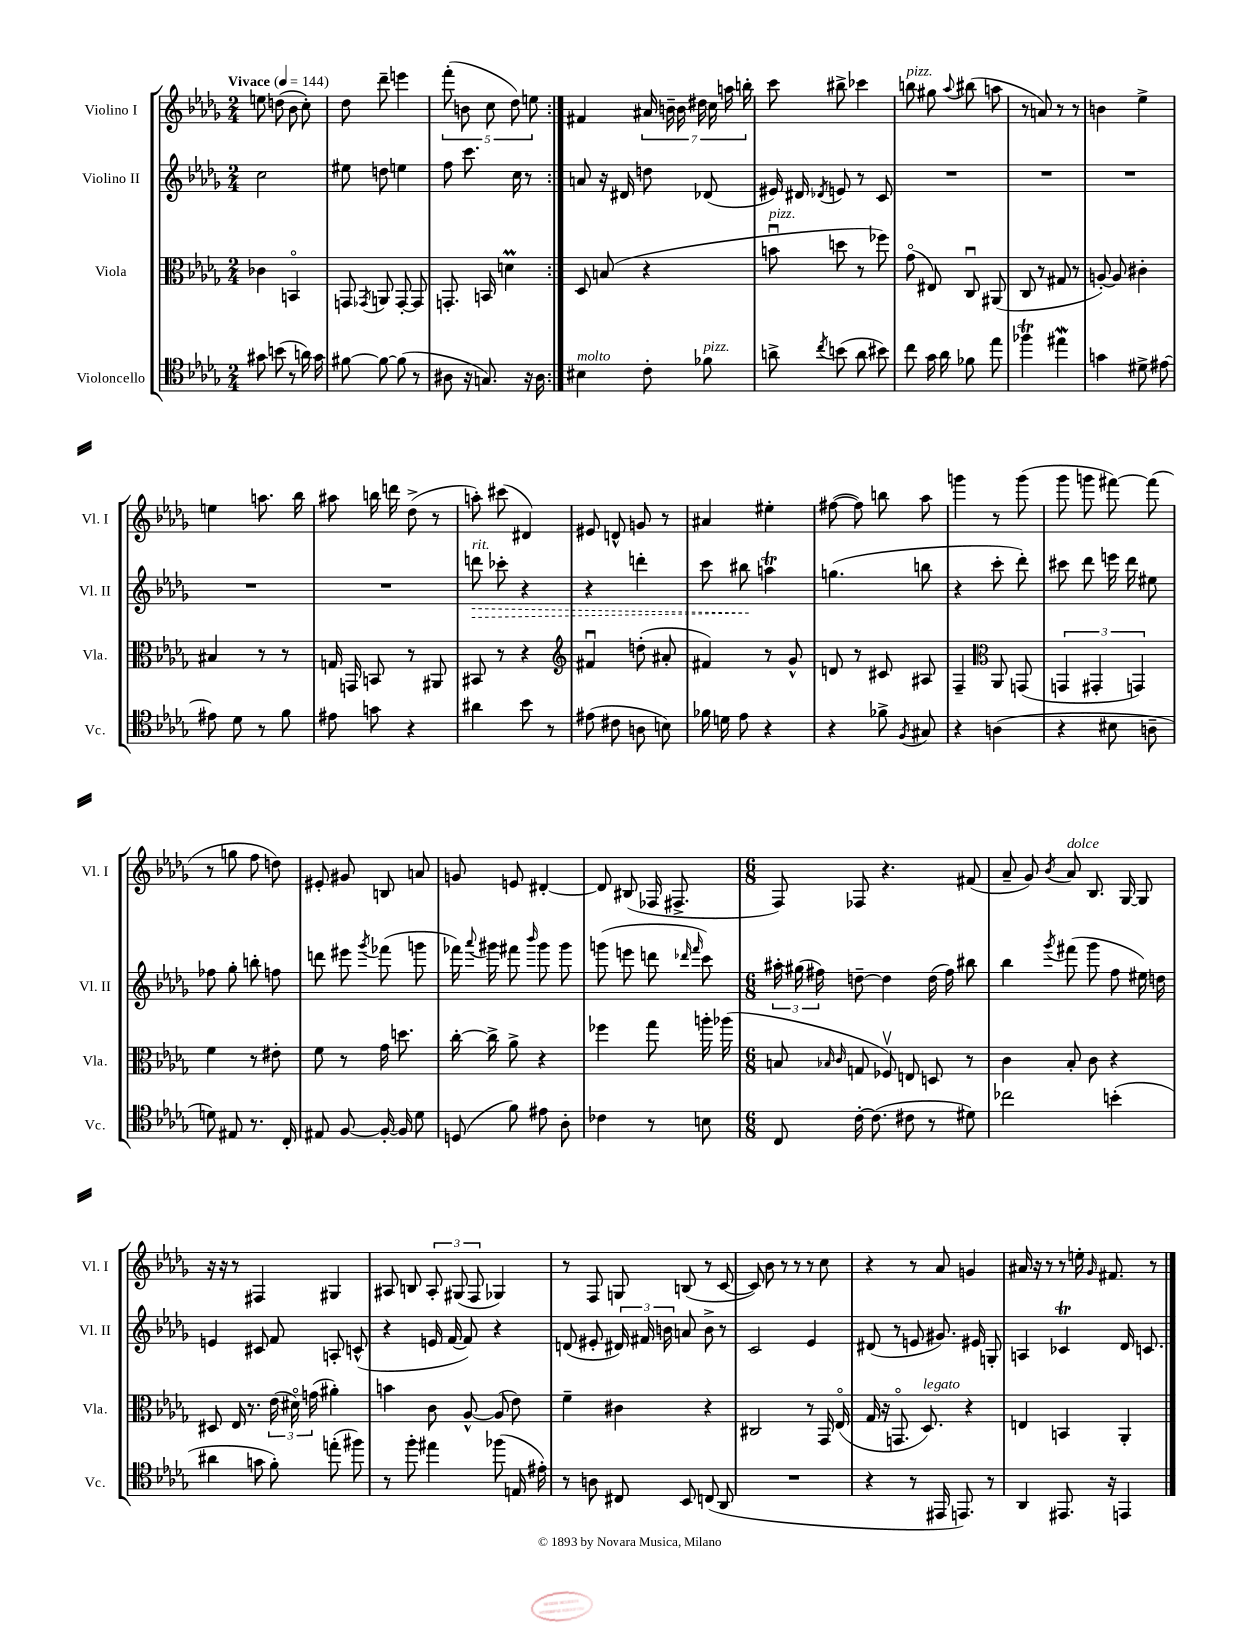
<<
\new StaffGroup <<
\new Staff = "s0" \with { instrumentName = "Violino I" shortInstrumentName = "Vl. I" } {
    \clef treble \key des \major \numericTimeSignature \time 2/4 \tempo "Vivace" 4 = 144
    \autoBeamOff \repeat volta 2 { e''8 d''8( bes'8 c''8-.) |
    des''8 des'''8-- e'''4 |
    \tuplet 5/4 { f'''8-.( b'8 c''8 des''8) e''8 } | }
    fis'4 \tuplet 7/4 { ais'16 b'16-- b'16 dis''16 c''16 a''16 b''16-. } |
    c'''8 bis''8-> ces'''4 |
    b''8^\markup { \italic "pizz." } gis''8 \appoggiatura { aes''8 } bis''8( a''8 |
    r8 a'8) r8 r8 |
    b'4 ees''4-> |
    e''4 a''8. bes''16 |
    ais''8 b''16 d'''16 des''8->( r8 |
    a''8-.) cis'''8( dis'4) |
    eis'8 d'8-^ g'8 r8 |
    ais'4 eis''4-. |
    fis''8~( fis''8) b''8 aes''8 |
    g'''4 r8 g'''8( |
    ges'''8 g'''8 fis'''8~) fis'''8( |
    r8 g''8 f''8 d''8) |
    eis'8-. gis'8 b8 a'8 |
    g'8 e'8 dis'4~-. |
    dis'8 bis8( fes16 fis8.-> |
    \numericTimeSignature \time 6/8 f8) fes8 r4. fis'8( |
    aes'8-- ges'8) \acciaccatura { bes'8 } aes'8^\markup { \italic "dolce" } bes8. ges16~ ges8 |
    r16 r16 r8 fis4 gis4 |
    ais8 b8 \tuplet 3/2 { ais8-. gis8( f8 } ges4) |
    r8 f8 g8 b8( r8 c'8~ |
    c'8) bes'8 r8 r8 r8 c''8 |
    r4 r8 aes'8 g'4 |
    ais'16 r16 r8 r8 e''16-. \grace { ges'16 } fis'8. r8 \bar "|." |
}
\new Staff = "s1" \with { instrumentName = "Violino II" shortInstrumentName = "Vl. II" } {
    \clef treble \key des \major \numericTimeSignature \time 2/4
    \autoBeamOff \repeat volta 2 { c''2 |
    eis''8 d''8 e''4 |
    f''8 c'''8. c''16 r8 | }
    a'8 r16 dis'16 d''8 des'8( |
    eis'16) dis'16 \acciaccatura { des'8 } e'8 r8 c'8 |
    R2 |
    R2 |
    R2 |
    R2 |
    R2 |
    \once \override Hairpin.style = #'dashed-line d'''8\>^\markup { \italic "rit." } ces'''8-. r4 |
    r4 d'''4-. |
    c'''8 bis''8\! a''4\trill |
    g''4.( b''8 |
    r4 c'''8-. des'''8-.) |
    cis'''8 des'''8 e'''16 des'''16 eis''8 |
    fes''8 ges''8-. b''8-. f''8 |
    d'''8 eis'''8 \acciaccatura { ges'''8 } fes'''8( g'''8 |
    fes'''16) \appoggiatura { aes'''8 } gis'''16 fis'''8 \grace { bes'''16 } gis'''8 gis'''8 |
    g'''8( e'''8 d'''8 \grace { des'''16 f'''16 } c'''8) |
    \numericTimeSignature \time 6/8 \tuplet 3/2 { ais''16-. gis''16( fis''16) } d''8~-- d''4 d''16( fis''16) bis''8 |
    bes''4 \acciaccatura { ges'''8 } fis'''8( ges'''8 f''8 eis''16) d''16 |
    e'4 cis'8 f'8 a8-. c'8-^( |
    r4 e'16 f'16~ f'8) r4 |
    d'8( eis'8-. \tuplet 3/2 { dis'16) fis'16 b'16 } a'8 b'8-> r8 |
    c'2 ees'4 |
    dis'8( r8 e'8 gis'8.) eis'16 g8-. |
    a4 ces'4\trill des'16 c'8. \bar "|." |
}
\new Staff = "s2" \with { instrumentName = "Viola" shortInstrumentName = "Vla." } {
    \clef alto \key des \major \numericTimeSignature \time 2/4
    \autoBeamOff \repeat volta 2 { ces'4 b,4\flageolet |
    g,8 \acciaccatura { ges,8 } a,8 ges,8~-. ges,8 |
    g,8.-. b,16 d'4\prall | }
    des8 b8( r4 |
    b'8\downbow^\markup { \italic "pizz." } d''8 r8 fes''8) |
    ges'8\flageolet( eis8) c8\downbow ais,8( |
    c8 r8 gis8 r8 |
    a8~-.) a8 cis'4-. |
    bis4 r8 r8 |
    g16 g,16 b,8 r8 ais,8 |
    bis,8 r8 r4 |
    \clef treble fis'4\downbow d''8-.( ais'8-. |
    fis'4) r8 ges'8-^ |
    d'8 r8 cis'8 ais8 |
    f4-- \clef alto aes,8 g,8( |
    \tuplet 3/2 { g,4 gis,4-. g,4) } |
    f'4 r8 eis'8-. |
    f'8 r8 ges'16 d''8. |
    c''16~-. c''16-> aes'8-> r4 |
    fes''4 ges''8 a''16-. aes''16( |
    \numericTimeSignature \time 6/8 b8 \grace { bes16 c'16 } g8 fes8\upbow) e8 d8 r8 |
    c'4 bes8-. c'8 r4 |
    dis8 ees16 r8. \tuplet 3/2 { ees'16( dis'16\flageolet) g'16( } ais'4-.) |
    b'4 c'8 aes8~-^ aes8( ees'8) |
    f'4-- cis'4 r4 |
    cis2 r8 ges,16 ees16\flageolet( |
    ges16 r16 g,8.\flageolet des8.^\markup { \italic "legato" }) r4 |
    e4 b,4 aes,4-. \bar "|." |
}
\new Staff = "s3" \with { instrumentName = "Violoncello" shortInstrumentName = "Vc." } {
    \clef tenor \key des \major \numericTimeSignature \time 2/4
    \autoBeamOff \repeat volta 2 { gis'8 b'8( r8 a'16) gis'16 |
    fis'8~ fis'8~ fis'8( r8 |
    ais8 r16 g8.) r16 ais16 | }
    bis4^\markup { \italic "molto" } c'8-. fes'8^\markup { \italic "pizz." } |
    a'8-> \acciaccatura { c''8 } b'8( a'8 bis'8) |
    c''8 ges'16 aes'16 fes'8 ees''8 |
    fes''4\trill eis''4\mordent |
    g'4 dis'8-> eis'8~ |
    eis'8 des'8 r8 f'8 |
    eis'8 g'8 r4 |
    ais'4 bes'8 r8 |
    eis'8( cis'8 a8 b8) |
    fes'16 d'16 ees'8 r4 |
    r4 fes'8-> \acciaccatura { f8 } gis8 |
    r4 a4( |
    r4 bis8 a8-- |
    d'8) eis8 r8. c16-. |
    eis8 f8~ f16~-. f16 des'8 |
    d8( f'8) eis'8 aes8-. |
    ces'4 r8 b8 |
    \numericTimeSignature \time 6/8 c8 c'16~-. c'8.( cis'8 r8 dis'8) |
    ces''2 b'4-.( |
    ais'4 g'8 f'8-.) e''8-.( fis''8) |
    r8 f''8-. eis''4 fes''8( e16 eis'16-.) |
    r8 a8 cis8 bes,8 c8( aes,8 |
    R2. |
    r4 r8 eis,16 e,8.) r8 |
    aes,4 eis,8. r16 e,4 \bar "|." |
}
>>
>>
\layout { \context { \Score \remove "Bar_number_engraver" } }
